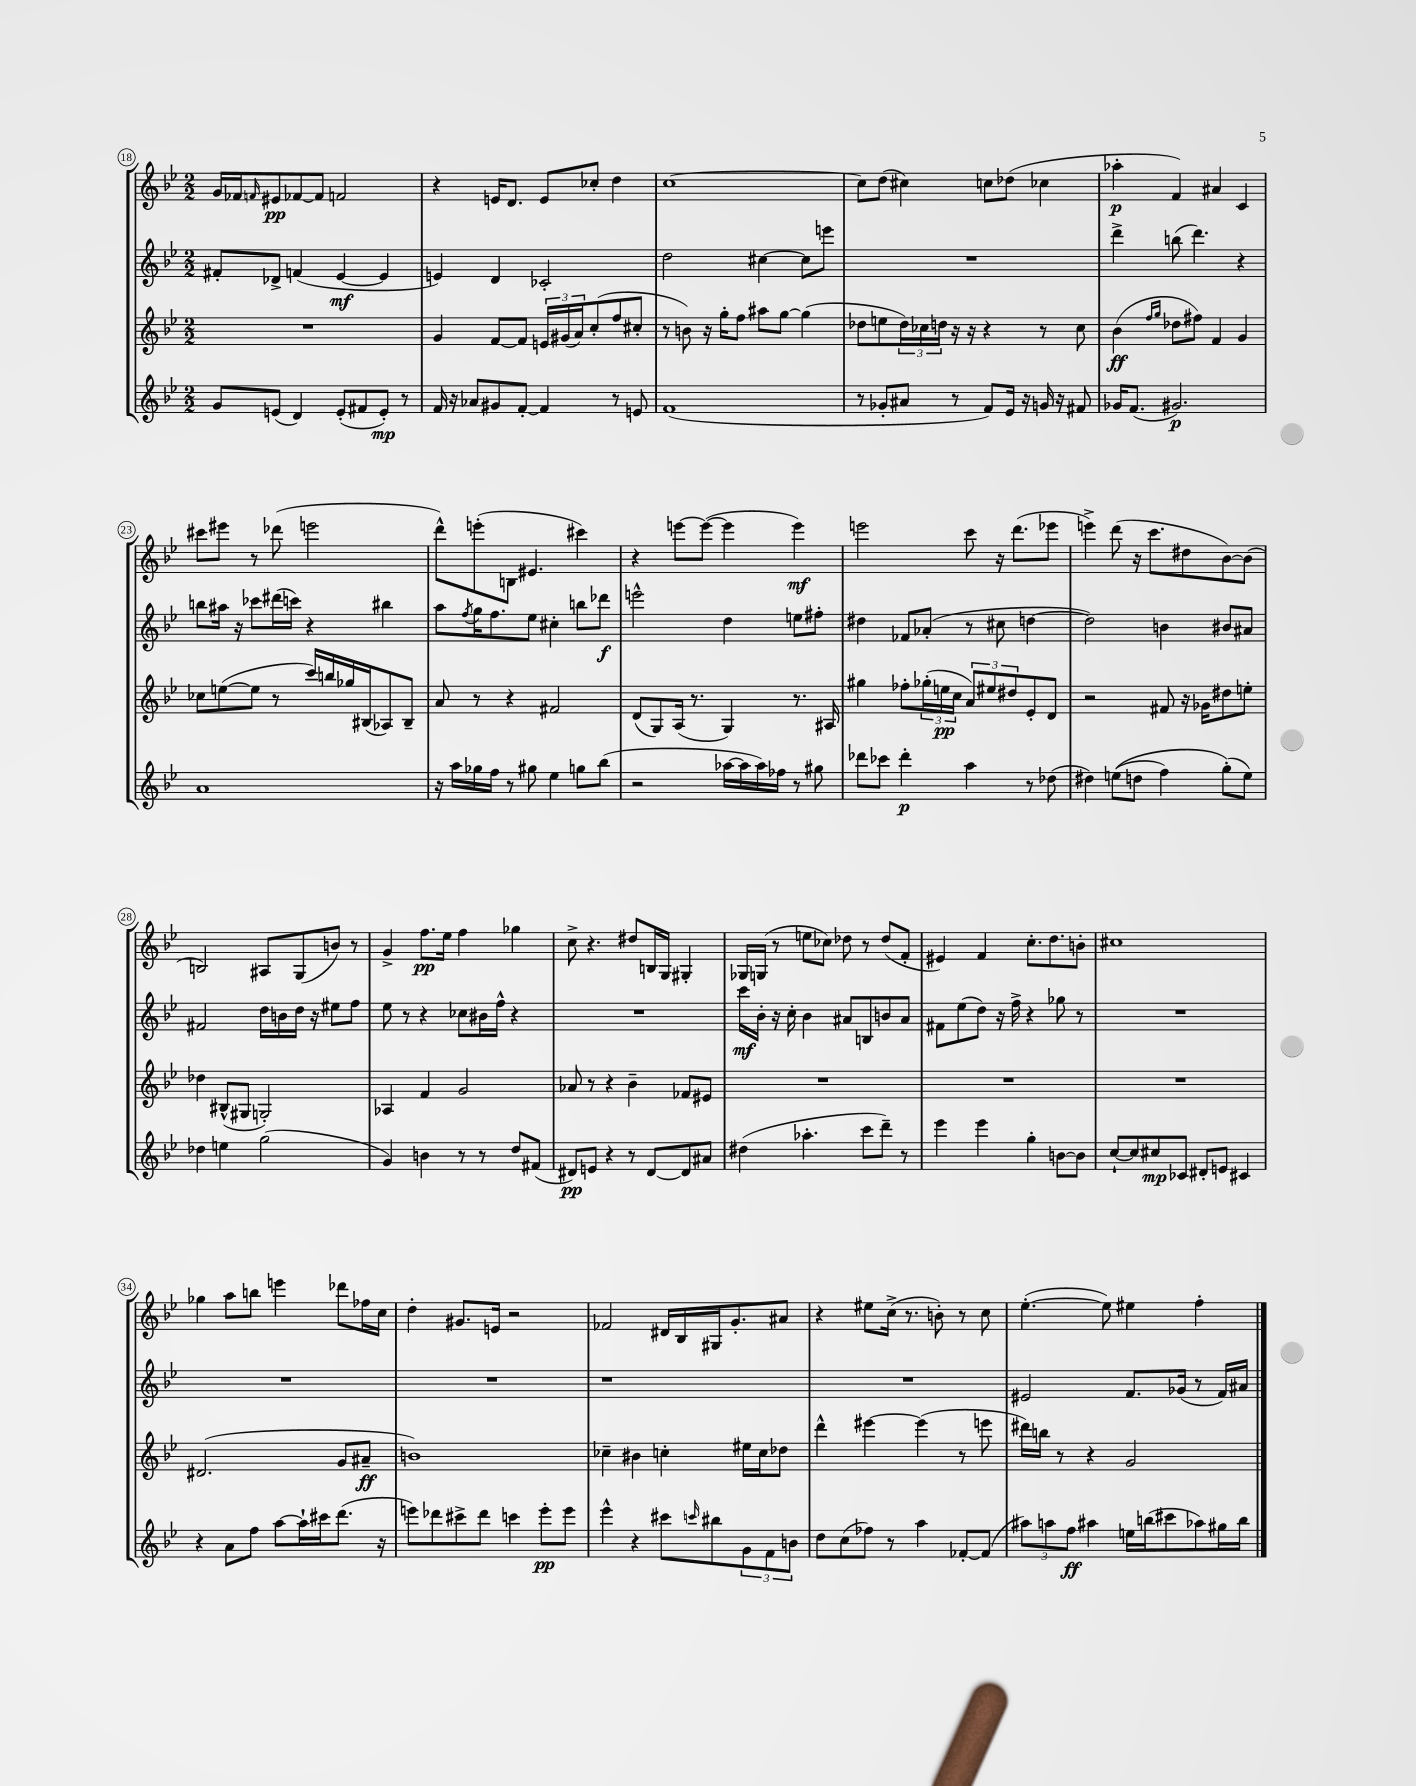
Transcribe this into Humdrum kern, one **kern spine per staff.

**kern	**kern	**kern	**kern
*staff4	*staff3	*staff2	*staff1
*clefG2	*clefG2	*clefG2	*clefG2
*k[b-e-]	*k[b-e-]	*k[b-e-]	*k[b-e-]
*M2/2	*M2/2	*M2/2	*M2/2
8g	1r	8f#'	16g
.	.	.	16f-
.	.	.	16qqf
(8e	.	8d-^	8e#
4d)	.	(4f	[8f-
.	.	.	8f-]
(8e'	.	[4e-	2f
8f#	.	.	.
8e')	.	4e-]	.
8r	.	.	.
=	=	=	=
16f	4g	4e)	4r
16r	.	.	.
8a-	.	.	.
8g#	[8f	4d	16e
.	.	.	8.d
[8f'	8f]	.	.
4f]	24e	2c-'	8e
.	(24g#	.	.
.	24a)	.	.
.	(8cc'	.	8cc-'
8r	8ff	.	4dd
8e	8cc#'	.	.
=	=	=	=
(1f	8r	2dd	[1cc
.	8b)	.	.
.	16r	.	.
.	16gg'	.	.
.	8ff	.	.
.	8aa#	[4cc#	.
.	[8gg	.	.
.	(4gg]	8cc#]	.
.	.	8eee	.
=	=	=	=
8r	8dd-	1r	8cc]
8g-'	8ee	.	(8dd
8a#	24dd-)	.	4cc#)
.	24cc-	.	.
.	24dd	.	.
8r	16r	.	.
.	16r	.	.
8f)	4r	.	8cc
16e-	.	.	(8dd-
16r	.	.	.
16g	8r	.	4cc-
16r	.	.	.
8f#	8cc-	.	.
=	=	=	=
16g-	(4b-	4ddd^	4aa-'
(8.f	.	.	.
.	16qqff	.	.
.	16qqgg	.	.
2.g#)	8dd-	(8bb	4f)
.	8ff#)	4.ddd)	.
.	4f	.	4a#
.	4g	4r	4c
=	=	=	=
1a	8cc-	8bb	8ccc#
.	([8ee	16aa#	8eee#
.	.	16r	.
.	8ee]	8ccc-	8r
.	8r	(16ddd#	(8ddd-
.	.	16ccc)	.
.	16ccc)	4r	2eee
.	16bb	.	.
.	16gg-	.	.
.	(16B#	.	.
.	8A-)	4bb#	.
.	8B#~	.	.
=	=	=	=
16r	8a	8aa	8ddd^^)
16aa	.	.	.
.	.	8qff	.
16gg-	8r	16gg	(8eee'
16ff	.	8.ff	.
8r	4r	.	8B
8gg#	.	8ee-	4.e#
4ee-	2f#	4cc#'	.
8gg	.	8bb	4ccc#)
(8bb-	.	8ddd-	.
=	=	=	=
2r	(8d	2eee^^	4r
.	8G)	.	.
.	(16A	.	[8eee
.	8.r	.	.
.	.	.	(8eee_
[16aa-	4G)	4dd	4eee]
16aa-]	.	.	.
16aa-)	.	.	.
16ff-	.	.	.
8r	8.r	8ee	4eee)
8gg#	.	8ff#'	.
.	16A#	.	.
=	=	=	=
8ddd-	4gg#	4dd#	2eee
8ccc-	.	.	.
4ddd-'	8ff-'	8f-	.
.	(24gg-'	(8a-'	.
.	24ee	.	.
.	24cc	.	.
4aa	12a)	8r	8ccc
.	12ee#	.	.
.	.	8cc#	16r
.	12dd#	.	.
.	.	.	(8.ddd
8r	8e-'	[4dd	.
(8dd-	8d	.	8eee-
=	=	=	=
4dd#)	2r	2dd])	4eee^)
&((8ee	.	.	(8ddd
8dd	.	.	16r
.	.	.	8.ccc
4ff)	8f#	4b	.
.	16r	.	8dd#
.	16g-	.	.
(8gg'&)	8dd#	8b#	[8b-)
8ee)	8ee'	8a#	(8b-]
=	=	=	=
4dd-	4dd-	2f#	2B)
4ee	(8B#^^	.	.
.	8G#	.	.
(2gg	2G')	16dd	8A#
.	.	16b	.
.	.	16dd	(8G
.	.	16r	.
.	.	8ee#	8b)
.	.	8ff	8r
=	=	=	=
4g)	4A-	8ee-	4g^
.	.	8r	.
4b	4f	4r	8.ff
.	.	.	16ee-
8r	2g	8cc-	4ff
8r	.	16b#	.
.	.	16ff^^	.
8dd	.	4r	4gg-
(8f#	.	.	.
=	=	=	=
8d#)	8a-	1r	8cc^
8e	8r	.	4.r
4r	4r	.	.
8r	4b-~	.	8dd#
[8d#	.	.	16B
.	.	.	16G
8d#]	8f-	.	4G#'
8a#	8e#	.	.
=	=	=	=
(4dd#	1r	16ccc	16G-
.	.	16b-'	(16G
.	.	16r	8r
.	.	16cc'	.
4.aa-'	.	4b-	8ee
.	.	.	8cc-)
.	.	8a#	8dd-
8ccc	.	8B	8r
8ddd~)	.	8b	(8dd-
8r	.	8a#	8f'
=	=	=	=
4eee-	1r	8f#	4e#)
.	.	(8ee-	.
4eee-	.	8dd)	4f
.	.	16r	.
.	.	16ff^	.
4gg'	.	4r	8.cc'
.	.	.	8.dd
[8b	.	8gg-	.
8b]	.	8r	8b'
=	=	=	=
[8cc`	1r	1r	1cc#
8cc]	.	.	.
8cc#	.	.	.
8c-	.	.	.
8d#'	.	.	.
8e	.	.	.
4c#	.	.	.
=	=	=	=
4r	(2.d#	1r	4gg-
8a	.	.	8aa
8ff	.	.	8bb
[8aa	.	.	4eee
16aa`]	.	.	.
16ccc#	.	.	.
(8.ddd	8g	.	8ddd-
.	8a#~	.	16ff-
16r	.	.	16cc
=	=	=	=
8eee)	1b)	1r	4dd'
8ddd-	.	.	.
8ccc#^	.	.	8.g#
8ddd-	.	.	.
.	.	.	16e
4ccc	.	.	2r
8eee'	.	.	.
8eee	.	.	.
=	=	=	=
4eee-^^	4cc-~	1r	2f-
4r	4b#	.	.
8ccc#	4cc'	.	16d#
.	.	.	16B-
16qqccc	.	.	.
8bb#	.	.	16G#
.	.	.	8.g'
12g	16ee#	.	.
.	16cc	.	.
12f	.	.	.
.	8dd-	.	8a#
12b	.	.	.
=	=	=	=
8dd	4ddd^^	1r	4r
(8cc	.	.	.
8ff-)	[4eee#	.	8ee#
8r	.	.	(16cc^
.	.	.	8.r
4aa	(4eee#]	.	.
.	.	.	8b')
[8f-'	8r	.	8r
(8f-]	8eee	.	8cc
=	=	=	=
12aa#)	16ddd#)	2e#	([4.ee-'
.	16bb	.	.
12aa	.	.	.
.	8r	.	.
12ff	.	.	.
4aa#	4r	.	.
.	.	.	8ee-])
16ee	2g	8.f	4ee#
(16bb	.	.	.
8ccc#	.	.	.
.	.	(16g-	.
8aa-)	.	8r	4ff'
16gg#	.	16f)	.
16bb	.	16a#	.
==	==	==	==
*-	*-	*-	*-
